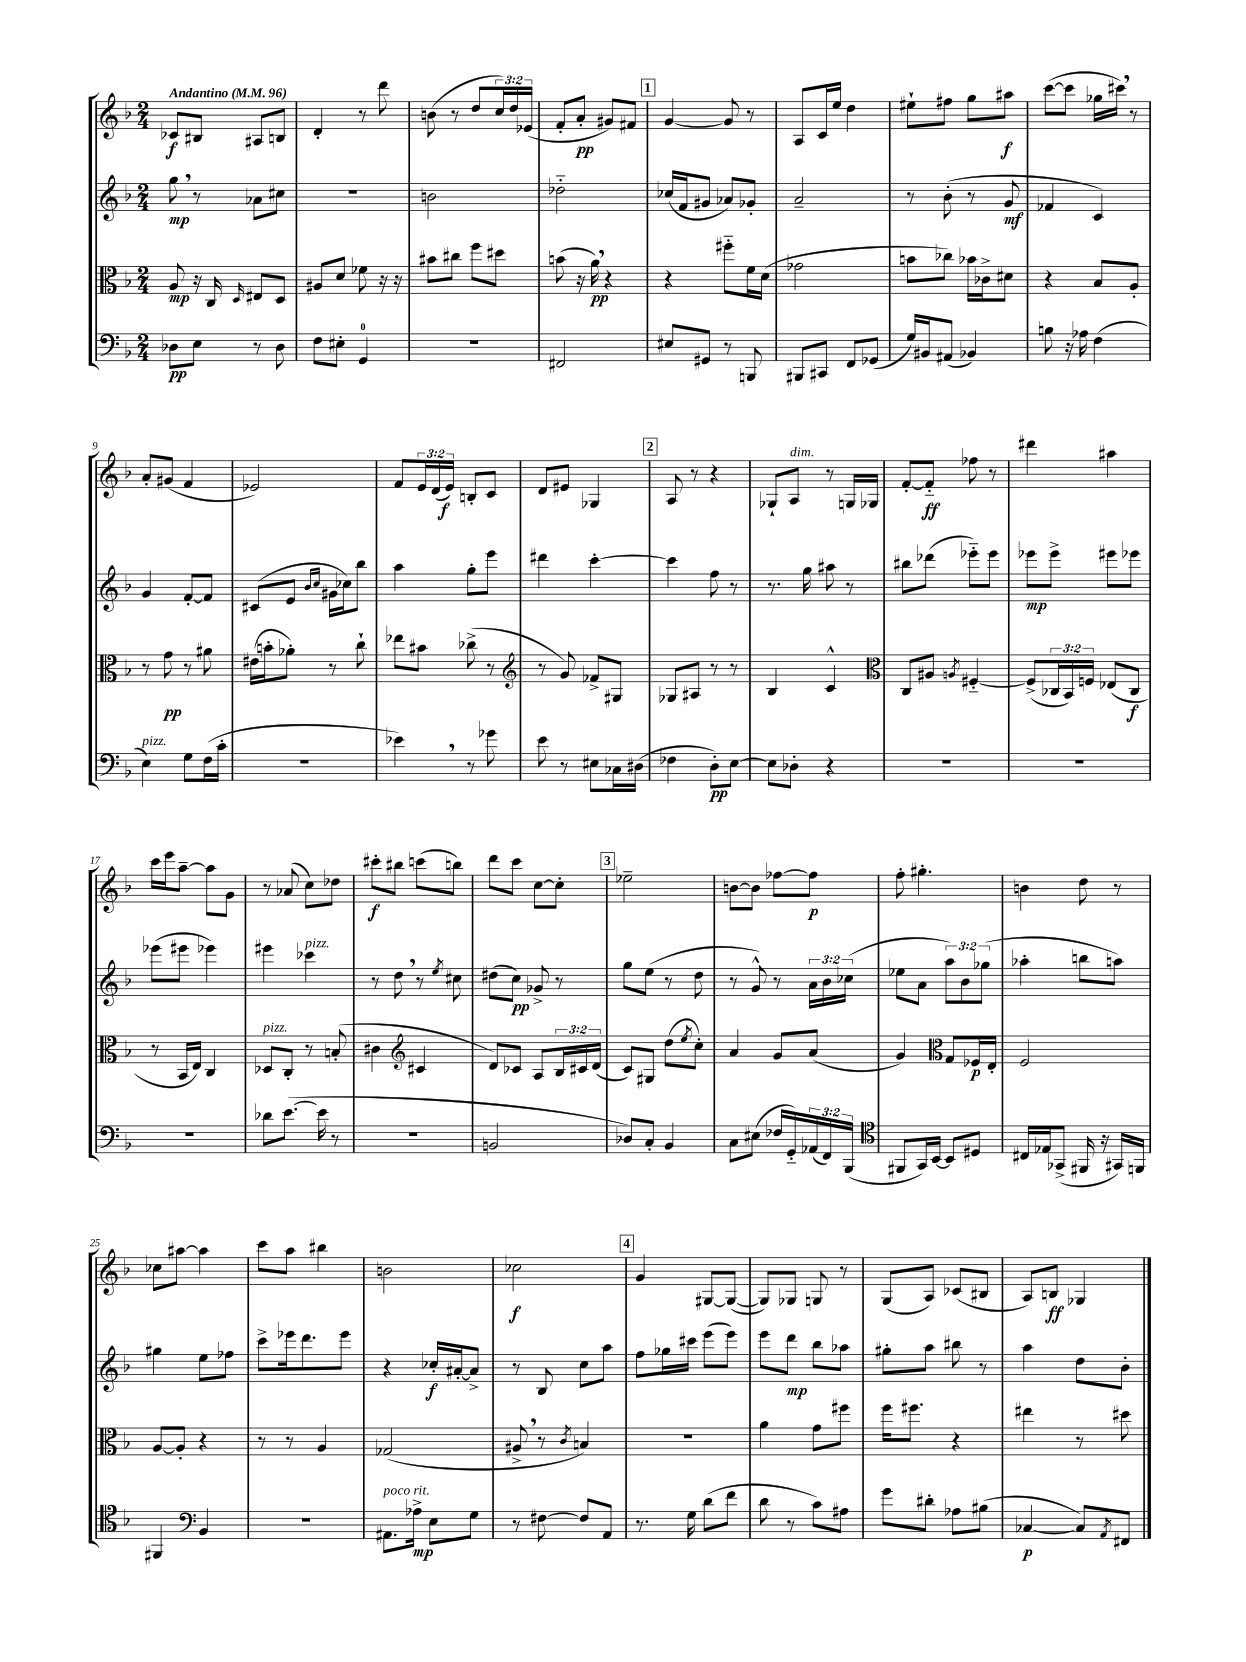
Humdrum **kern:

**kern	**dynam	**kern	**dynam	**kern	**dynam	**kern	**dynam
*part4	*part4	*part3	*part3	*part2	*part2	*part1	*part1
*staff4	*staff4	*staff3	*staff3	*staff2	*staff2	*staff1	*staff1
*clefF4	*	*clefC3	*	*clefG2	*	*clefG2	*
*k[b-]	*	*k[b-]	*	*k[b-]	*	*k[b-]	*
*M2/4	*	*M2/4	*	*M2/4	*	*M2/4	*
*MM96	*	*MM96	*	*MM96	*	*MM96	*
=1	=1	=1	=1	=1	=1	=1	=1
!	!	!	!	!	!	!LO:TX:a:B:t=Andantino	!
8D-X\L	pp	8A/	mp	8gg,\	mp	8c-X/L	f
8E\J	.	16r	.	8r	.	8B#X/J	.
.	.	16C/	.	.	.	.	.
.	.	16qqD/	.	.	.	.	.
8r	.	8E#X/L	.	8a-X\L	.	8A#X/L	.
8D-\	.	8D/J	.	8cc#X\J	.	8Bn/J	.
=2	=2	=2	=2	=2	=2	=2	=2
8F\L	.	8A#X/L	.	2r	.	4d'/	.
8E#X'\J	.	8d/J	.	.	.	.	.
4GG/	.	8f-X\	.	.	.	8r	.
.	.	16r	.	.	.	8ddd\	.
.	.	16r	.	.	.	.	.
=3	=3	=3	=3	=3	=3	=3	=3
2r	.	8b#X\L	.	2bn\	.	(8bn\	.
.	.	8cc#X\J	.	.	.	8r	.
.	.	8ff\L	.	.	.	8dd/L	.
.	.	8dd#X\J	.	.	.	24cc/L)	.
.	.	.	.	.	.	24dd/	.
.	.	.	.	.	.	(24e-X/JJ	.
=4	=4	=4	=4	=4	=4	=4	=4
2FF#X/	.	(8bn\	.	2dd-X\	.	8f'/L	.
.	.	16r	.	.	.	8a'/J	pp
.	.	16a,\)	pp	.	.	.	.
.	.	4r	.	.	.	8g#X/L)	.
.	.	.	.	.	.	8f#X/J	.
!!LO:REH:place=s1:t=1
=5	=5	=5	=5	=5	=5	=5	=5
8E#X/L	.	4r	.	(16cc-X/LL	.	[4g/	.
.	.	.	.	16f/J	.	.	.
8GG#X/J	.	.	.	8g#X/J	.	.	.
8r	.	8ff#X\L	.	8a-X/L)	.	8g/]	.
8BBBn/	.	16f\L	.	8g-X'/J	.	8r	.
.	.	(16d\JJ	.	.	.	.	.
=6	=6	=6	=6	=6	=6	=6	=6
8BBB#X/L	.	2g-X\	.	2a~/	.	8A/L	.
8CC#X/J	.	.	.	.	.	16c/L	.
.	.	.	.	.	.	16ee/JJ	.
8FF/L	.	.	.	.	.	4dd\	.
(8GG-X/J	.	.	.	.	.	.	.
=7	=7	=7	=7	=7	=7	=7	=7
16G/LL)	.	8bn\L	.	8r	.	8ee#X`\L	.
16BB#X/J	.	.	.	.	.	.	.
(8AA#X/J	.	8cc-X\J)	.	(8b-'\	.	8ff#X\J	.
4BB-X/)	.	16b-X\LL	.	8r	.	8gg\L	.
.	.	16c-X^\J	.	.	.	.	.
.	.	8d#X\J	.	8g/	mf	8aa#X\J	f
=8	=8	=8	=8	=8	=8	=8	=8
8Bn\	.	4r	.	4f-X/	.	([8ccc\L	.
16r	.	.	.	.	.	8ccc\J]	.
16A-X\	.	.	.	.	.	.	.
(4F\	.	8B-/L	.	4c/)	.	16gg-X\LL	.
.	.	.	.	.	.	16ccc#X,\JJ)	.
.	.	8A'/J	.	.	.	8r	.
!!LO:LB:g=z
=9	=9	=9	=9	=9	=9	=9	=9
!LO:TX:a:i:t=pizz.	!	!	!	!	!	!	!
4E\)	.	8r	.	4g/	.	8a'/L	.
.	.	8g\	pp	.	.	(8g#X/J	.
8G\L	.	8r	.	[8f'/L	.	4f/	.
(16F\L	.	8a#X\	.	8f/J]	.	.	.
16c'\JJ	.	.	.	.	.	.	.
=10	=10	=10	=10	=10	=10	=10	=10
2r	.	(16e#X\LL	.	(8c#X/L	.	2e-X/)	.
.	.	16bn'\J	.	.	.	.	.
.	.	8a-X'\J)	.	8e/J	.	.	.
.	.	.	.	16qqb-/LL	.	.	.
.	.	.	.	16qqcc/JJ	.	.	.
.	.	8r	.	16g#X\LL	.	.	.
.	.	.	.	16cc-X\J)	.	.	.
.	.	8cc`\	.	8bb-\J	.	.	.
=11	=11	=11	=11	=11	=11	=11	=11
4e-X,\)	.	8ee-X\L	.	4aa\	.	8f/L	.
.	.	8b#X\J	.	.	.	24e/L	.
.	.	.	.	.	.	(24d/	.
.	.	.	.	.	.	24e/JJ)	f
8r	.	(8cc-X^\	.	8gg'\L	.	8Bn'/L	.
8g-X\	.	8r	.	8eee\J	.	8c/J	.
=12	=12	=12	=12	=12	=12	=12	=12
*	*	*clefG2	*	*	*	*	*
8e\	.	8r	.	4ddd#X\	.	8d/L	.
8r	.	8g/)	.	.	.	8e#X/J	.
8E#X\L	.	8f-X^/L	.	[4ccc'\	.	4G-X/	.
16C-X\L	.	8G#X/J	.	.	.	.	.
(16D#X\JJ	.	.	.	.	.	.	.
!!LO:REH:place=s1:t=2
=13	=13	=13	=13	=13	=13	=13	=13
4F-X\	.	8G-X/L	.	4ccc\]	.	8A/	.
.	.	8A#X/J	.	.	.	8r	.
8D'\L)	pp	8r	.	8ff\	.	4r	.
[8E\J	.	8r	.	8r	.	.	.
=14	=14	=14	=14	=14	=14	=14	=14
8E\L]	.	4B-/	.	8.r	.	8G-X`/L	.
!	!	!	!	!	!	!LO:TX:a:i:t=dim.	!
8D-X'\J	.	.	.	.	.	8A/J	.
.	.	.	.	16gg\	.	.	.
4r	.	4c^^/	.	8aa#X\	.	8r	.
.	.	.	.	8r	.	16Gn/LL	.
.	.	.	.	.	.	16G-X/JJ	.
=15	=15	=15	=15	=15	=15	=15	=15
*	*	*clefC3	*	*	*	*	*
2r	.	8C/L	.	8bb#X\L	.	[8f'/L	.
.	.	8A#X/J	.	(8ddd-X\J	.	8f/J]	ff
.	.	8qAn/	.	.	.	.	.
.	.	[4F#X/	.	8eee-X\L)	.	8ff-X\	.
.	.	.	.	8eee-\J	.	8r	.
=16	=16	=16	=16	=16	=16	=16	=16
2r	.	(8F#^/L]	.	8eee-X\L	mp	4ddd#X\	.
.	.	24C-X/L	.	8eee-^\J	.	.	.
.	.	24BB-/)	.	.	.	.	.
.	.	24Fn/JJ	.	.	.	.	.
.	.	(8E-X/L	.	8eee#X\L	.	4aa#X\	.
.	.	8C-/J	f	8eee-X\J	.	.	.
!!LO:LB:g=z
=17	=17	=17	=17	=17	=17	=17	=17
2r	.	8r	.	(8eee-X\L	.	16ccc\LL	.
.	.	.	.	.	.	16eee\J	.
.	.	16BB-/LL	.	8eee#X\J	.	[8aa~\J	.
.	.	16E/JJ)	.	.	.	.	.
.	.	4C/	.	4eee-X\)	.	8aa\L]	.
.	.	.	.	.	.	8g\J	.
=18	=18	=18	=18	=18	=18	=18	=18
!	!	!LO:TX:a:i:t=pizz.	!	!	!	!	!
8d-X\L	.	8D-X/L	.	4eee#X\	.	8r	.
([8.e\J	.	8C'/J	.	.	.	(8a-X/	.
!	!	!	!	!LO:TX:a:i:t=pizz.	!	!	!
.	.	8r	.	4ccc-X\	.	8cc\L)	.
16e\]	.	.	.	.	.	.	.
8r	.	(8Bn'/	.	.	.	8dd-X\J	.
=19	=19	=19	=19	=19	=19	=19	=19
2r	.	4c#X\	.	8r	.	8ccc#X'\L	f
.	.	.	.	8dd,\	.	8bb#X\J	.
*	*	*clefG2	*	*	*	*	*
.	.	4c#X/	.	8r	.	(8cccn\L	.
.	.	.	.	8qee/	.	.	.
.	.	.	.	8cc#X\	.	8bbn\J)	.
=20	=20	=20	=20	=20	=20	=20	=20
2BBn/	.	8d/L)	.	(8dd#X\L	.	8ddd\L	.
.	.	8c-X/J	.	8cc\J)	pp	8ccc\J	.
.	.	8A/L	.	8g-X^/	.	[8cc\L	.
.	.	24B-/L	.	8r	.	8cc'\J]	.
.	.	24c#X/	.	.	.	.	.
.	.	(24d/JJ	.	.	.	.	.
!!LO:REH:place=s1:t=3
=21	=21	=21	=21	=21	=21	=21	=21
8D-X/L)	.	8c/L)	.	8gg\L	.	2ee-X~\	.
8C'/J	.	8G#X/J	.	(8ee\J	.	.	.
4BB-/	.	(8dd\L	.	8r	.	.	.
.	.	8qee/	.	.	.	.	.
.	.	8cc'\J)	.	8dd\	.	.	.
=22	=22	=22	=22	=22	=22	=22	=22
8C\L	.	4a/	.	8r	.	[8bn\L	.
(8E#X\J	.	.	.	8g^^/)	.	8b\J]	.
16F-X/LL	.	8g/L	.	8r	.	[8ff-X\L	.
16GG/)	.	.	.	.	.	.	.
(24AA-X/	.	(8a/J	.	24a\LL	.	8ff-\J]	p
24FF/)	.	.	.	24b-\	.	.	.
(24BBB-/JJ	.	.	.	(24cc-X\JJ	.	.	.
=23	=23	=23	=23	=23	=23	=23	=23
*clefC4	*	*	*	*	*	*	*
8FF#X/L	.	4g/)	.	8ee-X\L	.	8ff'\	.
16GG/L)	.	.	.	8a\J	.	4.gg#X'\	.
[16BB-/JJ	.	.	.	.	.	.	.
*	*	*clefC3	*	*	*	*	*
8BB-/L]	.	8G/L	.	12aa\L)	.	.	.
.	.	.	.	12b-\	.	.	.
8D#X/J	.	16F-X/L	p	.	.	.	.
.	.	.	.	(12gg-X\J	.	.	.
.	.	16E'/JJ	.	.	.	.	.
=24	=24	=24	=24	=24	=24	=24	=24
16C#X/LL	.	2F/	.	4aa-X'\	.	4bn\	.
16E-X/J	.	.	.	.	.	.	.
(8GG-X^/J	.	.	.	.	.	.	.
16FF#X/	.	.	.	8bbn\L	.	8dd\	.
16r	.	.	.	.	.	.	.
16GG#X/LL)	.	.	.	8aan\J)	.	8r	.
16FFn/JJ	.	.	.	.	.	.	.
!!LO:LB:g=z
=25	=25	=25	=25	=25	=25	=25	=25
4FF#X/	.	[8A/L	.	4gg#X\	.	8cc-X\L	.
.	.	8A'/J]	.	.	.	[8aa#X\J	.
*clefF4	*	*	*	*	*	*	*
4BB-/	.	4r	.	8ee\L	.	4aa#\]	.
.	.	.	.	8ff-X\J	.	.	.
=26	=26	=26	=26	=26	=26	=26	=26
2r	.	8r	.	8ccc^\L	.	8ccc\L	.
.	.	8r	.	16eee-X\k	.	8aa\J	.
.	.	.	.	8.ddd\	.	.	.
.	.	4A/	.	.	.	4bb#X\	.
.	.	.	.	8eee-\J	.	.	.
=27	=27	=27	=27	=27	=27	=27	=27
!LO:TX:a:i:t=poco rit.	!	!	!	!	!	!	!
8.AA#X\L	.	(2G-X/	.	4r	.	2bn\	.
16A-X^\Jk	mp	.	.	.	.	.	.
8E\L	.	.	.	16cc-X'/LL	f	.	.
.	.	.	.	[16a#X'/J	.	.	.
8G\J	.	.	.	8a#^/J]	.	.	.
=28	=28	=28	=28	=28	=28	=28	=28
8r	.	8A#X^,/	.	8r	.	2cc-X\	f
[8F#X\	.	8r	.	8B-/	.	.	.
.	.	8qc/	.	.	.	.	.
8F#/L]	.	4Bn/)	.	8cc\L	.	.	.
8AA/J	.	.	.	8aa\J	.	.	.
!!LO:REH:place=s1:t=4
=29	=29	=29	=29	=29	=29	=29	=29
8.r	.	2r	.	8ff\L	.	4g/	.
.	.	.	.	16gg-X\L	.	.	.
16G\	.	.	.	16ccc#X\JJ	.	.	.
(8d\L	.	.	.	(8eee\L	.	[8G#X/L	.
8f\J	.	.	.	8eee\J)	.	(8G#/J_	.
=30	=30	=30	=30	=30	=30	=30	=30
8d\	.	4a\	.	8eee\L	.	8G#/L])	.
8r	.	.	.	8ddd\J	mp	8G-X/J	.
8c\L)	.	8g\L	.	8bb-\L	.	8Gn/	.
8A#X\J	.	8ff#X\J	.	8aa-X\J	.	8r	.
=31	=31	=31	=31	=31	=31	=31	=31
8g\L	.	16ff\KL	.	8gg#X'\L	.	(8G/L	.
.	.	8.ff#X\J	.	.	.	.	.
8d#X'\J	.	.	.	8aa\J	.	8A/J)	.
8A-X\L	.	4r	.	8bb#X\	.	(8c-X/L	.
(8B#X\J	.	.	.	8r	.	8B#X/J	.
=32	=32	=32	=32	=32	=32	=32	=32
[4C-X/	p	4ee#X\	.	4aa\	.	8A/L)	.
.	.	.	.	.	.	8Bn/J	ff
8C-/L])	.	8r	.	8dd\L	.	4G-X/	.
8qAA/	.	.	.	.	.	.	.
8FF#X/J	.	8dd#X\	.	8b-'\J	.	.	.
==	==	==	==	==	==	==	==
*-	*-	*-	*-	*-	*-	*-	*-
